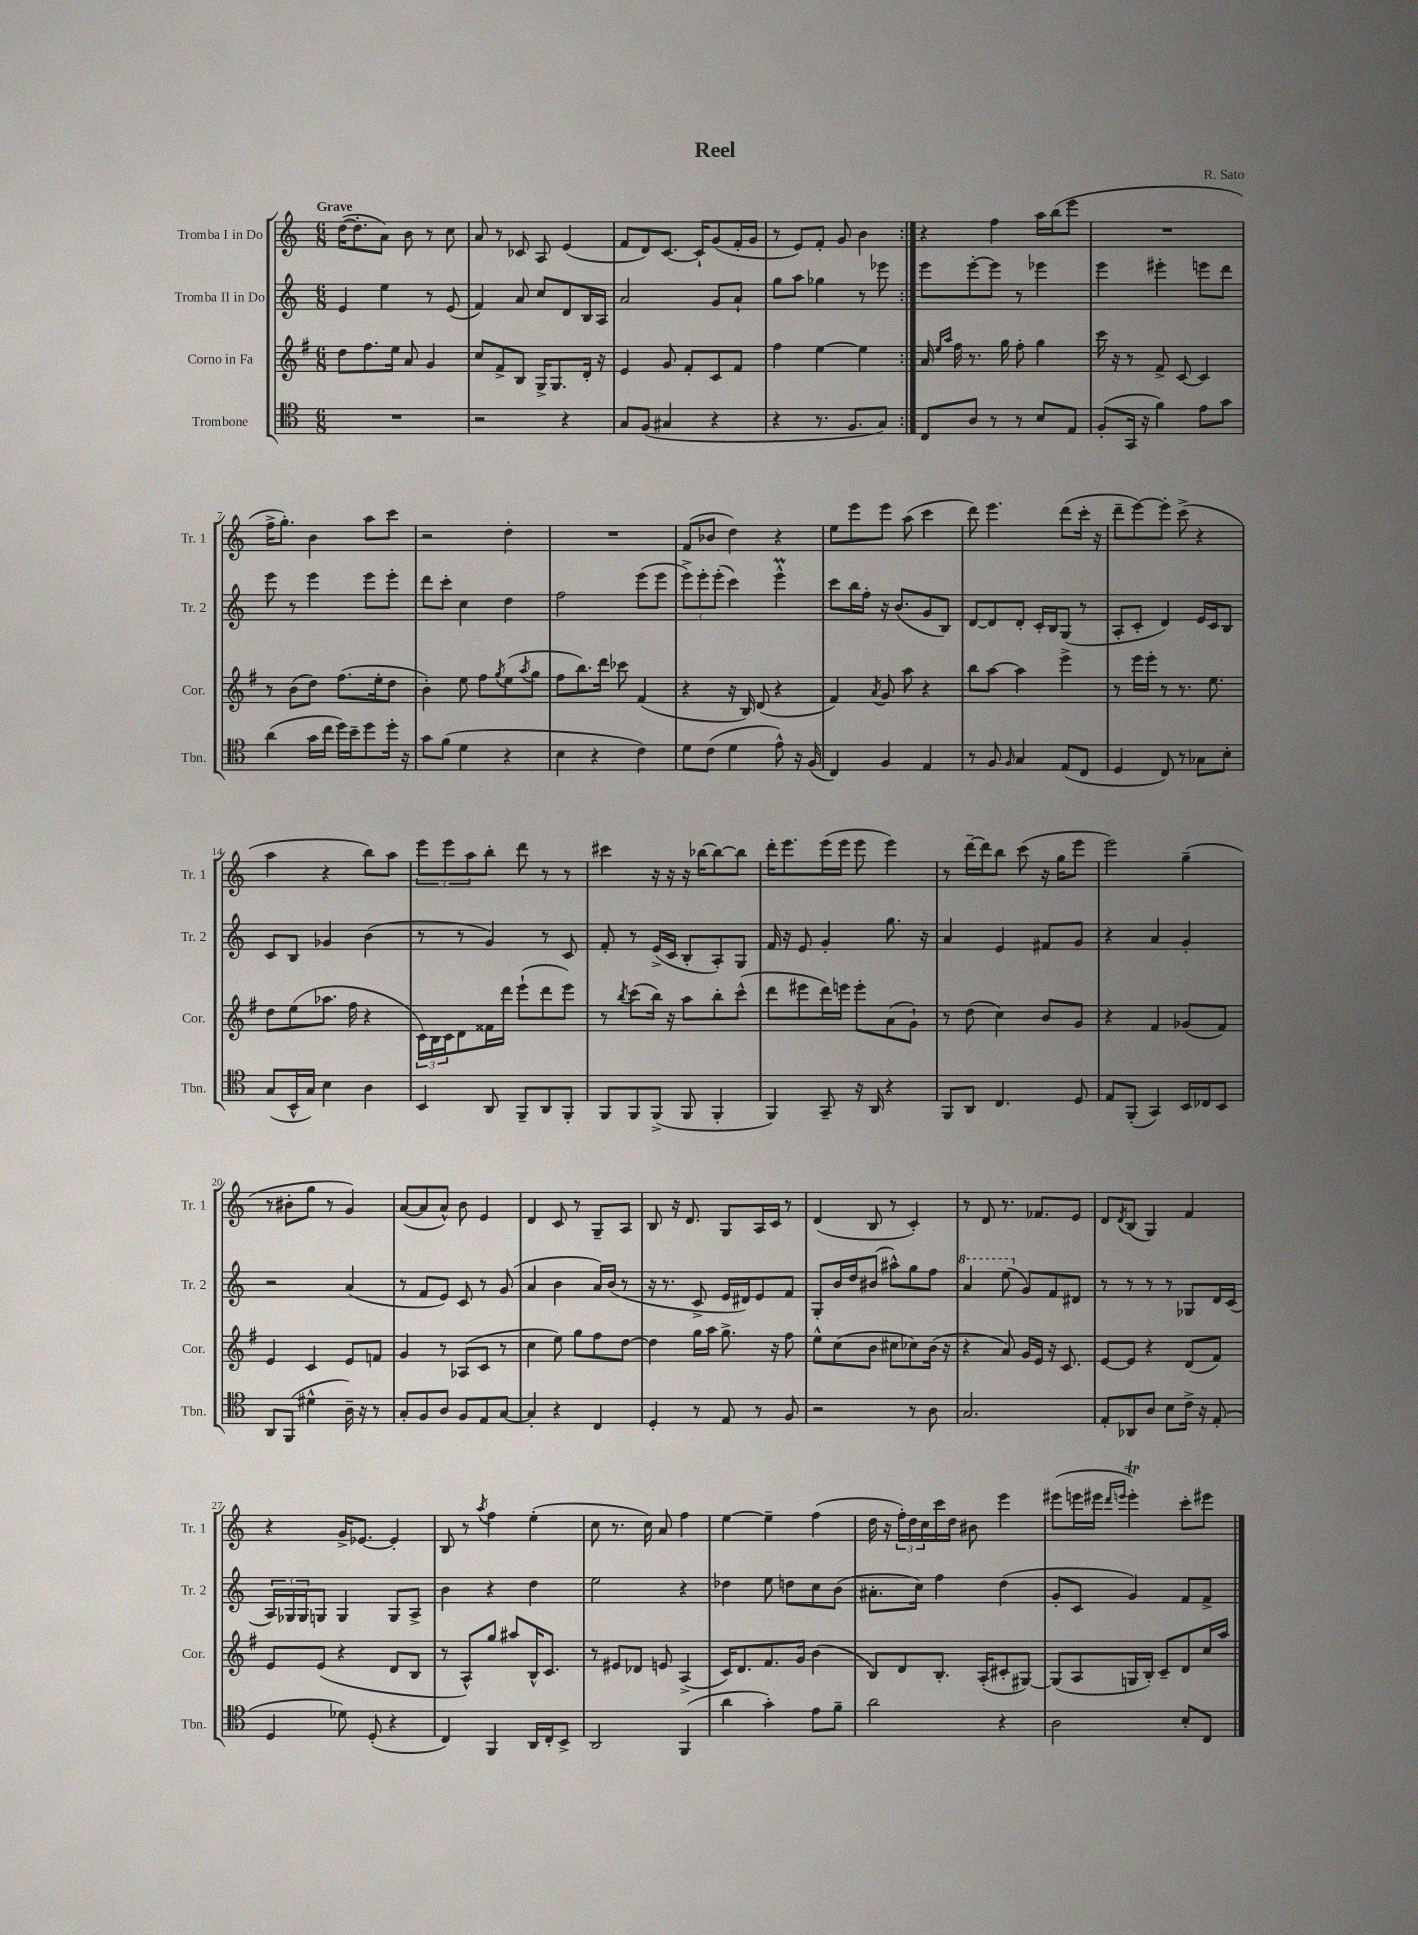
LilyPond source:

\header { title = "Reel" composer = "R. Sato" }
<<
\new StaffGroup <<
\new Staff = "s0" \with { instrumentName = "Tromba I in Do" shortInstrumentName = "Tr. 1" } {
    \clef treble \key c \major \numericTimeSignature \time 6/8 \tempo "Grave"
    \repeat volta 2 { d''16~( d''8.-. a'8) b'8 r8 c''8 |
    a'8 r8 ces'8 a8 e'4( |
    f'8 d'8) c'8.~ c'16-! g'8( f'16-. g'16 |
    r8 e'8) f'8-. g'8 b'4 | }
    r4 f''4 a''16 b''16( e'''8 |
    R2. |
    f''16-> g''8.-.) b'4 a''8 c'''8 |
    r2 d''4-. |
    R2. |
    f'8( bes'8 d''4) r4 |
    e''8 e'''8 e'''8 a''8( c'''4 |
    d'''8) e'''4. d'''8( c'''16-. r16 |
    d'''8-- e'''8~) e'''8-. c'''8->( r4 |
    a''4 r4 b''8) a''8 |
    \tuplet 3/2 { e'''8 e'''8 a''8 } b''8-. d'''8 r8 r8 |
    cis'''4 r16 r16 r16 bes''16~ bes''8~ bes''8 |
    d'''16-. e'''8. e'''16( e'''16 e'''8 e'''4) |
    r8 d'''16~-- d'''16 b''8 c'''8( r16 g''16 e'''8 |
    e'''2) g''4--( |
    r8 bis'8-. g''8 r8 g'4) |
    a'8~( a'8 a'8-^) b'8 e'4 |
    d'4 c'8 r8 g8-- a8 |
    b8 r16 d'8. g8 a16 c'16 r8 |
    d'4( b8 r8 c'4-.) |
    r8 d'8 r8. fes'8. e'8 |
    d'8 \acciaccatura { d'8 } b8( g4) f'4 |
    r4 g'16-> ees'8.~ ees'4-. |
    b8 r8 \acciaccatura { a''8 } f''4 e''4-.( |
    c''8 r8. c''16) a'8 f''4 |
    e''4~ e''4-- f''4( |
    d''16 r16 \tuplet 3/2 { f''16-.) d''16 c''16 } c'''16 d''16 bis'8 e'''4 |
    eis'''8( e'''16 eis'''16 \grace { d'''16 e'''16 } e'''4-.\trill) c'''8-. eis'''8 \bar "|." |
}
\new Staff = "s1" \with { instrumentName = "Tromba II in Do" shortInstrumentName = "Tr. 2" } {
    \clef treble \key c \major \numericTimeSignature \time 6/8
    \repeat volta 2 { e'4 e''4 r8 e'8( |
    f'4) a'8 c''8 d'8 b16 a16 |
    a'2 g'8 a'8-! |
    g''8 a''8 ges''4 r8 ees'''8 | }
    e'''8 e'''8~-. e'''8 r8 ees'''4 |
    e'''4 eis'''4-. e'''8 d'''8 |
    e'''8 r8 e'''4 e'''8 e'''8-. |
    d'''8 c'''8-. c''4 d''4 |
    f''2 e'''8( e'''8 |
    \tuplet 3/2 { e'''8->) e'''8-. e'''8-.( } c'''4) e'''4-^\prall |
    c'''8 b''16 f''16-. r16 b'8.( g'8 b8) |
    d'8~ d'8 d'8-. c'16-. b16 g8( r8 |
    a8-. c'8-. d'4) e'16 c'16 b8 |
    c'8 b8 ges'4 b'4( |
    r8 r8 g'4) r8 c'8 |
    f'8-. r8 e'16->( c'16 b8-. a8-.) g8 |
    f'16 r16 e'8 g'4-. g''8. r16 |
    a'4 e'4 fis'8 g'8 |
    r4 a'4 g'4-. |
    r2 a'4( |
    r8 f'8 e'8) c'8 r8 g'8( |
    a'4 b'4 a'16) b'16( r8 |
    r16 r8. c'8-> e'16 dis'16) e'8 f'8 |
    g8-. b'16 d''16 bis'8( ais''8-^) g''8 f''8 |
    \ottava #1 a''4 e'''8( \ottava #0 g'8) f'8 dis'8 |
    r8 r8 r8 r8 ges8 d'16 c'16( |
    \tuplet 3/2 { a16) ges16 ges16 } g8 g4 g8 a8-> |
    b'4 r4 d''4 |
    e''2 r4 |
    des''4 e''8 d''8 c''8 b'8( |
    ais'8.-. c''16) f''4 d''4( |
    g'8-. c'8 g'4) f'8 f'8-> \bar "|." |
}
\new Staff = "s2" \with { instrumentName = "Corno in Fa" shortInstrumentName = "Cor." } {
    \clef treble \key g \major \numericTimeSignature \time 6/8
    \repeat volta 2 { d''8 fis''8. e''16 a'8 g'4 |
    c''8 fis'8-> b8 g16-> g8. d'16-. r16 |
    e'4 g'8 fis'8-. c'8 fis'8 |
    fis''4 e''4~ e''4 | }
    a'16 \grace { e''16 a''16 } fis''16 r8. g''16 fis''8-. g''4 |
    c'''16 r16 r8 fis'8-> c'8~ c'4 |
    r8 b'8( d''8) fis''8.( e''16-. d''8 |
    b'4-.) e''8 fis''8 \acciaccatura { g''8 } e''8( \acciaccatura { a''8 } g''8 |
    fis''8 b''8.) d'''16 ces'''8 fis'4( |
    r4 r16 b16) d'8( r4 |
    fis'4) \acciaccatura { a'8 } g'8 a''8 r4 |
    b''8 a''8~ a''4 e'''4-> |
    r8 e'''16 e'''16-. r8 r8. e''8. |
    d''8 e''8( aes''8. fis''16 r4 |
    \tuplet 3/2 { c'16) b16 c'16 } d'8 fisis'16 d'''16 e'''8-!( d'''8 e'''8) |
    r8 \acciaccatura { b''8 } c'''8( b''16) r16 a''8 b''8-. c'''8-^( |
    d'''8 eis'''8 d'''16) e'''16 e'''8-. a'8( g'8-!) |
    r8 d''8( c''4) b'8 g'8 |
    r4 fis'4 ges'8( fis'8) |
    e'4 c'4 e'8 f'8 |
    g'4 r8 aes8( c'8 r8 |
    c''4 e''8) g''8 fis''8 d''8~ |
    d''4 g''16 a''16 g''8.-> r16 fis''8 |
    e''8-^ c''8( b'8 cis''8 ces''8) b'16( r16 |
    r4 a'8) g'16 e'16 r16 c'8. |
    e'8~ e'8 r4 d'8( fis'8) |
    e'8 e'8( r4 d'8 b8 |
    r8 a8-^) g''8 ais''8 b16-^ c'8. |
    r8 eis'8 des'8 e'8 a4->( |
    c'16) d'8. fis'8. g'16 b'4( |
    b8) d'8 b8.-. a16-.( cis'8-. gis8~) |
    gis8( a8 g16 b16-.) c'8-- d'8 c''16 a''16 \bar "|." |
}
\new Staff = "s3" \with { instrumentName = "Trombone" shortInstrumentName = "Tbn." } {
    \clef tenor \key c \major \numericTimeSignature \time 6/8
    \repeat volta 2 { R2. |
    r2 r4 |
    g8 f8( gis4 r4 |
    r4 r8. f8. g8) | }
    c8 a8 r8 r8 b8 e8 |
    f8-.( g,16 r16 f'4) e'8 g'8 |
    a'4( g'16 c''16 d''16) b'16-- d''8 d''16-. r16 |
    g'8 f'8( d'4 r4 |
    b4 r4 c'4) |
    d'8 c'8( d'4 e'8-^) r16 f16( |
    c4) f4 e4 |
    r8 f8 \grace { f16 } g4 e8( c8 |
    d4 c8) r8 ges8 b8-. |
    g8( b,16-^ g16) b4 a4 |
    b,4 a,8 f,8-- a,8 f,8-. |
    f,8 f,8 f,8->( f,8 f,4-. |
    f,4) g,8-- r16 a,16 r4 |
    f,8 a,8 c4. d8 |
    e8 f,8-.( g,4) b,16 ces16 b,8 |
    a,8 f,8( dis'4-^ a16--) r16 r8 |
    g8-. f8 a8 f8 e8 g8~ |
    g4-. r4 c4 |
    d4-. r8 e8 r8 f8 |
    r2 r8 a8 |
    g2. |
    e8-. aes,8 a8 b8 c'16-> r16 e8-.( |
    d4 des'8) d8-.( r4 |
    c4) f,4 a,16 c16-. b,8-> |
    a,2 f,4( |
    a'4 g'4-.) e'8 f'8-- |
    a'2 r4 |
    a2 b8-. c8 \bar "|." |
}
>>
>>
